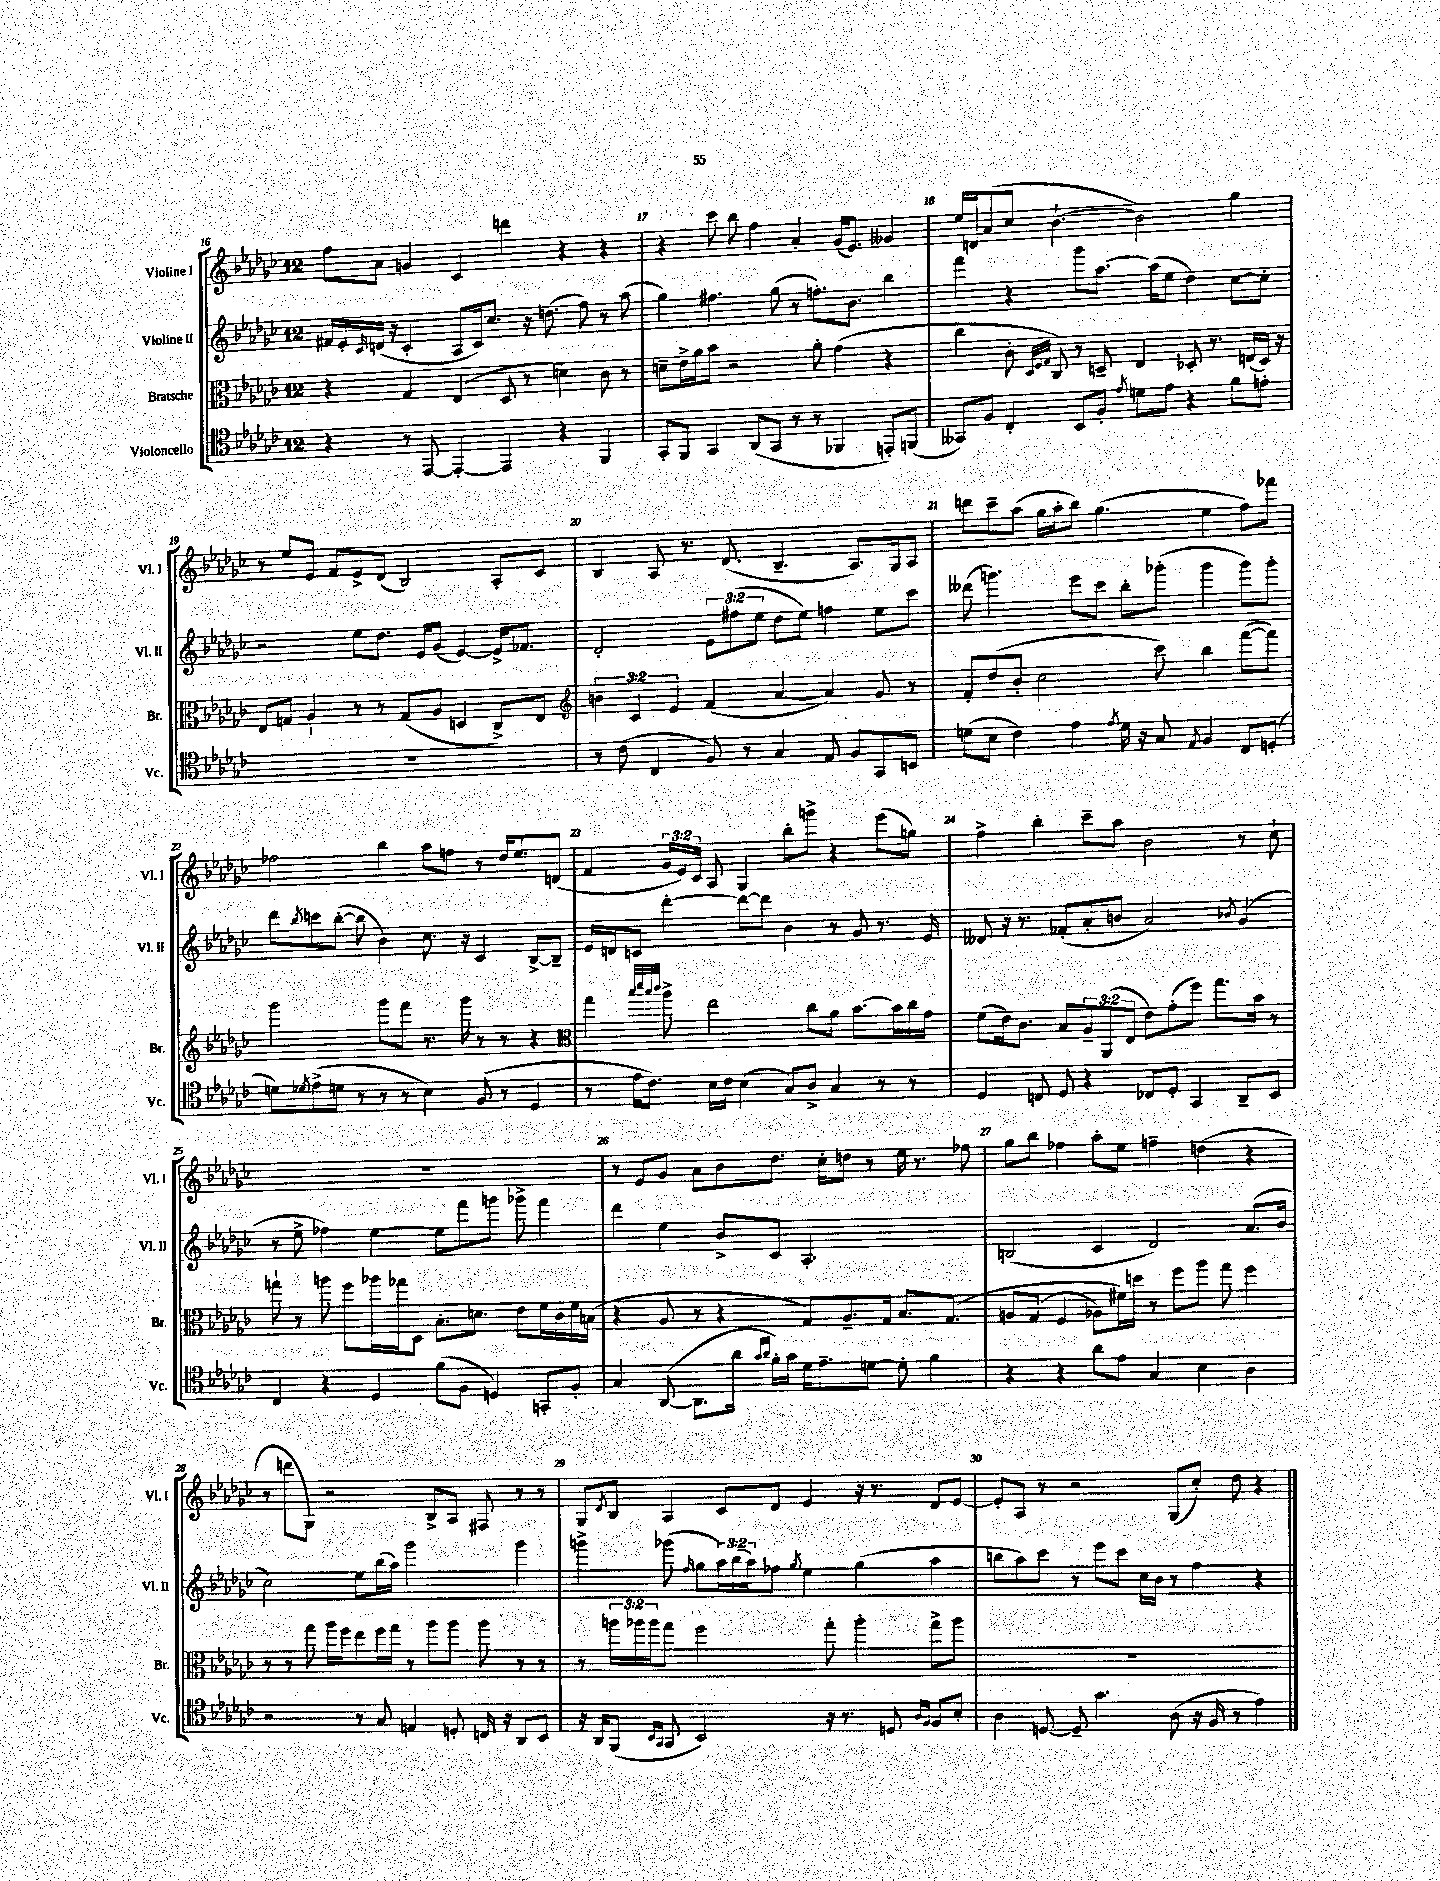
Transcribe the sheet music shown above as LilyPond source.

<<
\new StaffGroup <<
\new Staff = "s0" \with { instrumentName = "Violine I" shortInstrumentName = "Vl. I" } {
    \clef treble \key ges \major \once \override Staff.TimeSignature.style = #'single-digit \time 12/8 \override Staff.TupletNumber.text = #tuplet-number::calc-fraction-text
    f''8 aes'8 g'4 ces'4 d'''4 r4 r4 |
    r4 ces'''8 bes''8 f''4 aes'4-. ges'16( ees'8.) geses'4 |
    ees''16 d'16 aes'8( ces''8 bes'4.~-! bes'2) ges''4 |
    r8 ees''8 ees'8 f'8 ees'8-> des'8( bes2) aes8-. ces'8 |
    bes4 aes8 r8. des'8.( bes4.-- aes8.) ges16 aes8 |
    d'''8 ces'''8-- aes''8( ges''16 aes''16-. bes''8) ges''4.( ees''4 f''8) fes'''8 |
    fes''2 bes''4 aes''8 f''8 r8 des''16 ees''8. d'8( |
    f'4 \tuplet 3/2 { ges'16 ees'16) ces'16 } aes8 ges4 bes''8-. g'''8-> r4 ees'''8( g''8) |
    f''4-> bes''4-. ces'''8-- aes''8 bes'2 r8 ces''8-! |
    R1. |
    r8 ees'8 ges'8 aes'8 bes'8 des''8. ces''16-. d''8 r8 ees''16 r8. fes''8 |
    ges''8 bes''8 fes''4 aes''8-. ees''8 f''4-- d''4( r4 |
    r8 d'''8 ges8) r2 bes8-> aes8 fis8 r8 r8 |
    ges8 \acciaccatura { des'8 } bes8 aes4 ces'8 des'8 ees'4 r16 r8. des'8 ees'8~ |
    ees'8-. aes8 r8 r2 ges8( ces''8-.) des''8 r4 \bar "|." |
}
\new Staff = "s1" \with { instrumentName = "Violine II" shortInstrumentName = "Vl. II" } {
    \clef treble \key ges \major \once \override Staff.TimeSignature.style = #'single-digit \time 12/8 \override Staff.TupletNumber.text = #tuplet-number::calc-fraction-text
    fis'16 ees'16-. \grace { ces'16 } d'16( r16 ces'4-. aes8 ces'16) ces''8. r16 d''8.( f''8) r8 aes''8( |
    ges''4) fis''4. ges''8( r8 f''8.-.) bes'8. bes''4 |
    f'''4 r4 ges'''8 aes''8.~ aes''16( ees''8 des''4) ces''8~ ces''8-. |
    r2 ees''8 des''8. ees'16 ges'8( ees'4~) ees'16-> fes'8. |
    des'2-. \tuplet 3/2 { ees'8 fis''8( ees''8 } des''8 ees''8) f''4 ees''8 ces'''8 |
    deses'''8( g'''4.) ees'''8 ces'''8 bes''8-. ges'''8-.( ges'''4 ges'''8) ges'''8-. |
    des'''8 \acciaccatura { bes''8 } c'''8 bes''8~-.( bes''8 bes'4) ces''8. r16 ces'4 bes8~-> bes8-- |
    ees'16 d'16 c'8 des'''4~-. des'''8~ des'''8 bes'4 r8 ges'8 r8. ees'16 |
    deses'8 r16 r8. fes'8-.( aes'8-. b'8 aes'2) \acciaccatura { bes'8 } ges'4( |
    r8 ees''8-> fes''4) ees''4~ ees''8 f'''8 g'''8 ges'''8-> f'''4 |
    des'''4 ees''4 bes'8-> ces'8 aes2.-. |
    b2( ces'4 des'2) aes'8.( bes'16 |
    ces''2) ees''8 bes''16( aes''16) ges'''2 ges'''4 |
    g'''4-> ges'''8( \grace { f''16 } ges''8 \tuplet 3/2 { aes''16) bes''16( aes''16) } fes''8 \acciaccatura { ges''8 } ees''4 ges''4( aes''4 |
    b''8 aes''8) ces'''8 r8 ees'''8 ces'''8 ces''16 bes'16 r8 f''4 r4 \bar "|." |
}
\new Staff = "s2" \with { instrumentName = "Bratsche" shortInstrumentName = "Br." } {
    \clef alto \key ges \major \once \override Staff.TimeSignature.style = #'single-digit \time 12/8 \override Staff.TupletNumber.text = #tuplet-number::calc-fraction-text
    r4 ges4 ees4( des8 r8 d'4) ces'8 r8 |
    d'8-- ees'16-> aes'16 bes'8 r2 aes'8-. ges'4( r4 |
    ces''4 ces'8-. \grace { des32 f32 ges32 } ces8) r8 d8-- ees4 des8-. r8. e16( des16) r16 |
    ees8 g8 aes4-! r8 r8 g8( aes8 d4 ces8->) ees8 |
    \clef treble \tuplet 3/2 { b'4 ces'4 ees'4 } f'4( aes'4~ aes'4) ges'8 r8 |
    f'8-. des''8( bes'8-. ces''2 ces'''8) bes''4 f'''8~( f'''8) |
    ges'''2 ges'''8 f'''8 r8. ges'''16 r8 r8 r4 |
    \clef alto ges''4 \grace { bes''32 des'''32 bes''32 ces'''32 } aes''8-> ees''2 ces''8 aes'8 bes'8.~ bes'16 ces''16 ges'16 |
    f'8( ees'16) ces'8. bes8 \tuplet 3/2 { aes8-- aes,8( ees8 } ees'8) ges'8-.( f''8) ges''8. bes'16 r8 |
    g''8-! r8 a''8 f''8 aes''16 ges''16 des8 bes8.-. d'8. ees'8 f'16 ces'16 f'16 b16( |
    r4 aes8 r8 r4 ges8) aes8.-- ges16 bes8. ges8.\( |
    a8 ges8( f4 aes8) fis'16\) d''16 r8 f''8 aes''8 ges''8 f''4 |
    r8 r8 ges''8 aes''16 f''16 ees''8 f''16 ges''16 r8 aes''8 aes''8 aes''8 r8 r8 |
    r8 \tuplet 3/2 { a''16 aes''16 aes''16 } ges''8 f''2 ges''8-. aes''4-. ges''8-> aes''8 |
    R1. \bar "|." |
}
\new Staff = "s3" \with { instrumentName = "Violoncello" shortInstrumentName = "Vc." } {
    \clef tenor \key ges \major \once \override Staff.TimeSignature.style = #'single-digit \time 12/8
    r4 r8 ees,8~ ees,4~-. ees,4 r4 f,4 |
    ges,8-. f,8 ges,4 aes,8( ges,8 r8 r8 fes,4 e,8-.) f,8( |
    geses,8) f8 ces4-. bes,8 f8-. \acciaccatura { ees'8 } d'8 ees'8 r4 f'8 e'8-. |
    R1. |
    r8 ces'8( ces4 f8) r8 ges4 ees8 f8 ges,8 b,8 |
    d'8( bes8 ces'4) ees'4 \acciaccatura { ees'8 } d'16 r16 ges8 \acciaccatura { ees8 } f4 ces8 d8-.( |
    d'8) \acciaccatura { des'8 } ees'8->( d'8 r8 r8 r8 bes4) f8( r8 des4 |
    r8 ees'16 ces'8.) bes16 ces'16 bes4( ges8) aes8-> ges4 r8 r8 |
    des4 c8 des8 r4 ces8 des8-. ges,4 aes,8-- bes,8 |
    ces4 r4 des4 f'8( f8 d4) g,8-. f8-. |
    ges4 aes,8~( aes,8. aes'16 \grace { ges'16 aes'16 } f'16-.) ges'16 des'16 ees'8.-- d'8~ d'8-. f'4 |
    r4 r4 aes'8 ees'8 ges4 bes4 aes4 |
    r2 r8 ges8 e4 d8-. c16 r16 aes,8 bes,8 |
    r16 aes,16 f,8( \grace { bes,16 ges,16 } ges,8 bes,2) r16 r8. d8 \grace { aes16 f16 } f8 bes8-. |
    aes4 d8~ d8-- ges'4. aes8( r16 f16 r8 ees'4) \bar "|." |
}
>>
>>
\layout { \context { \Score currentBarNumber = #16 \override BarNumber.break-visibility = ##(#f #t #t) barNumberVisibility = #all-bar-numbers-visible } }
